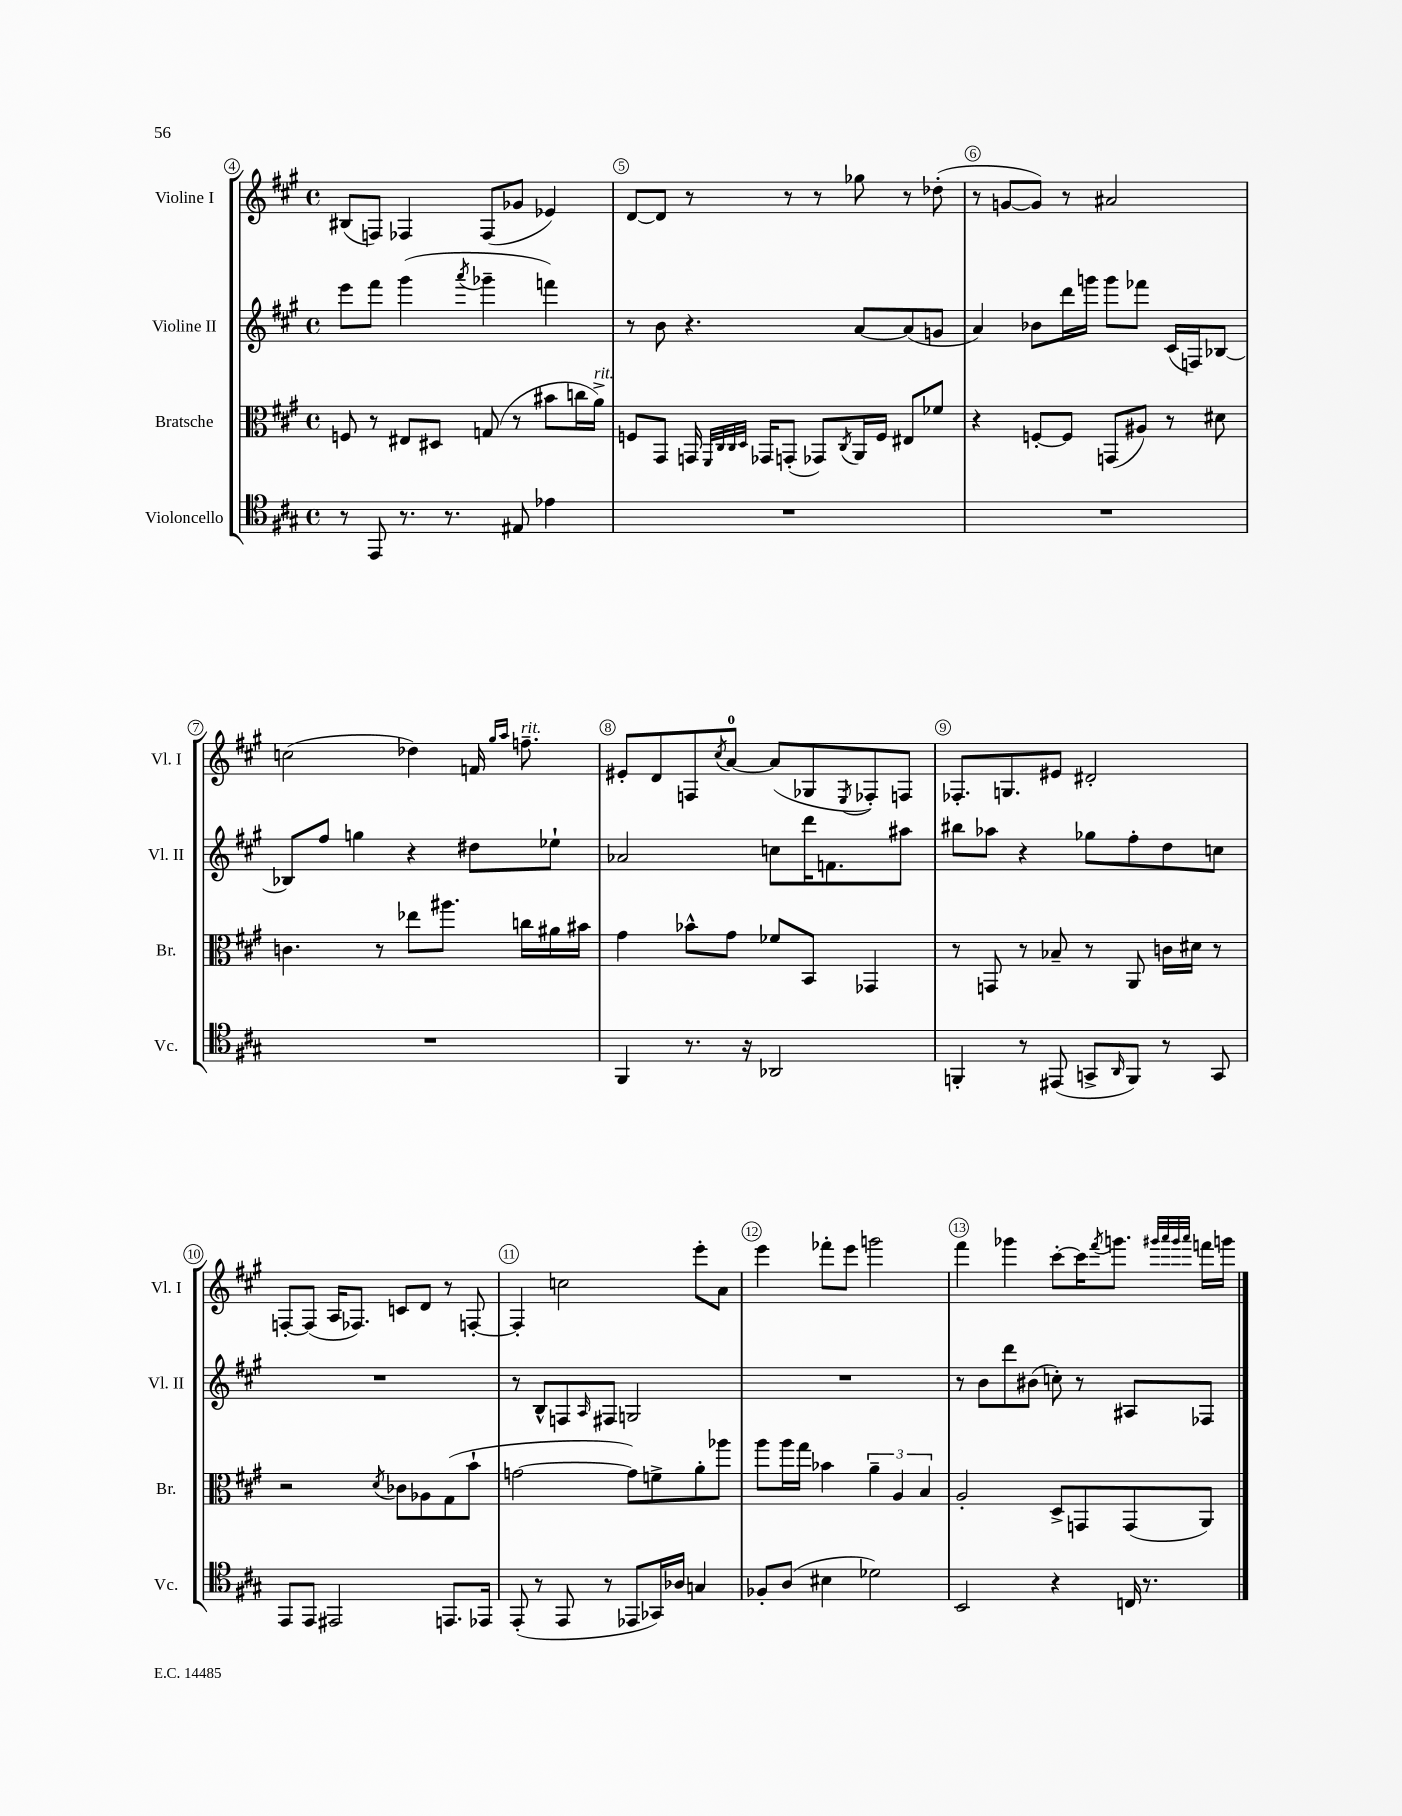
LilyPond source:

<<
\new StaffGroup <<
\new Staff = "s0" \with { instrumentName = "Violine I" shortInstrumentName = "Vl. I" } {
    \clef treble \key a \major \defaultTimeSignature \time 4/4
    bis8( f8) fes4 fes8( ges'8 ees'4) |
    d'8~ d'8 r8 r8 r8 ges''8 r8 des''8-.( |
    r8 g'8~ g'8) r8 ais'2 |
    c''2( des''4) f'16 \grace { gis''16 a''16 } f''8.--^\markup { \italic "rit." } |
    eis'8-. d'8 f8 \acciaccatura { cis''8 } a'8-0~ a'8( ges8 \acciaccatura { e8 } fes8-.) f8 |
    fes8.-. g8. eis'8 dis'2-. |
    f8~-. f8( a16 fes8.) c'8 d'8 r8 f8~-. |
    f4-. c''2 e'''8-. a'8 |
    e'''4 fes'''8-. e'''8 g'''2 |
    fis'''4 ges'''4 cis'''8~-. cis'''16 \acciaccatura { fis'''8 } g'''8. \grace { gis'''32 a'''32 gis'''32 a'''32 } f'''16 g'''16 \bar "|." |
}
\new Staff = "s1" \with { instrumentName = "Violine II" shortInstrumentName = "Vl. II" } {
    \clef treble \key a \major \defaultTimeSignature \time 4/4
    e'''8 fis'''8 gis'''4( \acciaccatura { a'''8 } ges'''4-- f'''4) |
    r8 b'8 r4. a'8~ a'8( g'8 |
    a'4) bes'8 d'''16 g'''16 g'''8 fes'''8 cis'16( f16) bes8~ |
    bes8 fis''8 g''4 r4 dis''8 ees''8-! |
    aes'2 c''8 d'''16 f'8. ais''8 |
    bis''8 aes''8 r4 ges''8 fis''8-. d''8 c''8 |
    R1 |
    r8 b8-^ f8 \grace { a16 } fis8 g2 |
    R1 |
    r8 b'8 d'''8 bis'8( c''8-.) r8 ais8 fes8 \bar "|." |
}
\new Staff = "s2" \with { instrumentName = "Bratsche" shortInstrumentName = "Br." } {
    \clef alto \key a \major \defaultTimeSignature \time 4/4
    f8 r8 eis8 dis8 g8( r8 bis'8 c''16 a'16->^\markup { \italic "rit." }) |
    f8 gis,8 g,16 \grace { fis,32 cis32 cis32 d32 } ges,16 g,8-.( ges,8) \acciaccatura { cis8 } a,16 f16 eis8 fes'8 |
    r4 f8~-. f8 g,8( ais8) r8 dis'8 |
    c'4. r8 ees''8 ais''8. c''16 ais'16 bis'16 |
    gis'4 bes'8-^ gis'8 fes'8 b,8 ges,4 |
    r8 g,8 r8 bes8-- r8 a,8 c'16 dis'16 r8 |
    r2 \acciaccatura { d'8 } ces'8 aes8 gis8( b'8-! |
    g'2~ g'8) f'8-> a'8-. aes''8 |
    a''8 a''16 gis''16 bes'4 \tuplet 3/2 { a'4-- a4 b4 } |
    a2-. d8-> g,8 g,8( a,8) \bar "|." |
}
\new Staff = "s3" \with { instrumentName = "Violoncello" shortInstrumentName = "Vc." } {
    \clef tenor \key a \major \defaultTimeSignature \time 4/4
    r8 e,8 r8. r8. eis8 ees'4 |
    R1 |
    R1 |
    R1 |
    fis,4 r8. r16 aes,2 |
    f,4-. r8 eis,8( g,8-> \grace { a,16 } f,8) r8 g,8 |
    e,8 e,8 eis,2 e,8. ees,16 |
    e,8-.( r8 e,8 r8 ees,8 ges,16) aes16 g4 |
    fes8-. a8( bis4 des'2) |
    b,2 r4 c16 r8. \bar "|." |
}
>>
>>
\layout { \context { \Score currentBarNumber = #4 \override BarNumber.break-visibility = ##(#f #t #t) barNumberVisibility = #all-bar-numbers-visible \override BarNumber.stencil = #(make-stencil-circler 0.1 0.3 ly:text-interface::print) } }
